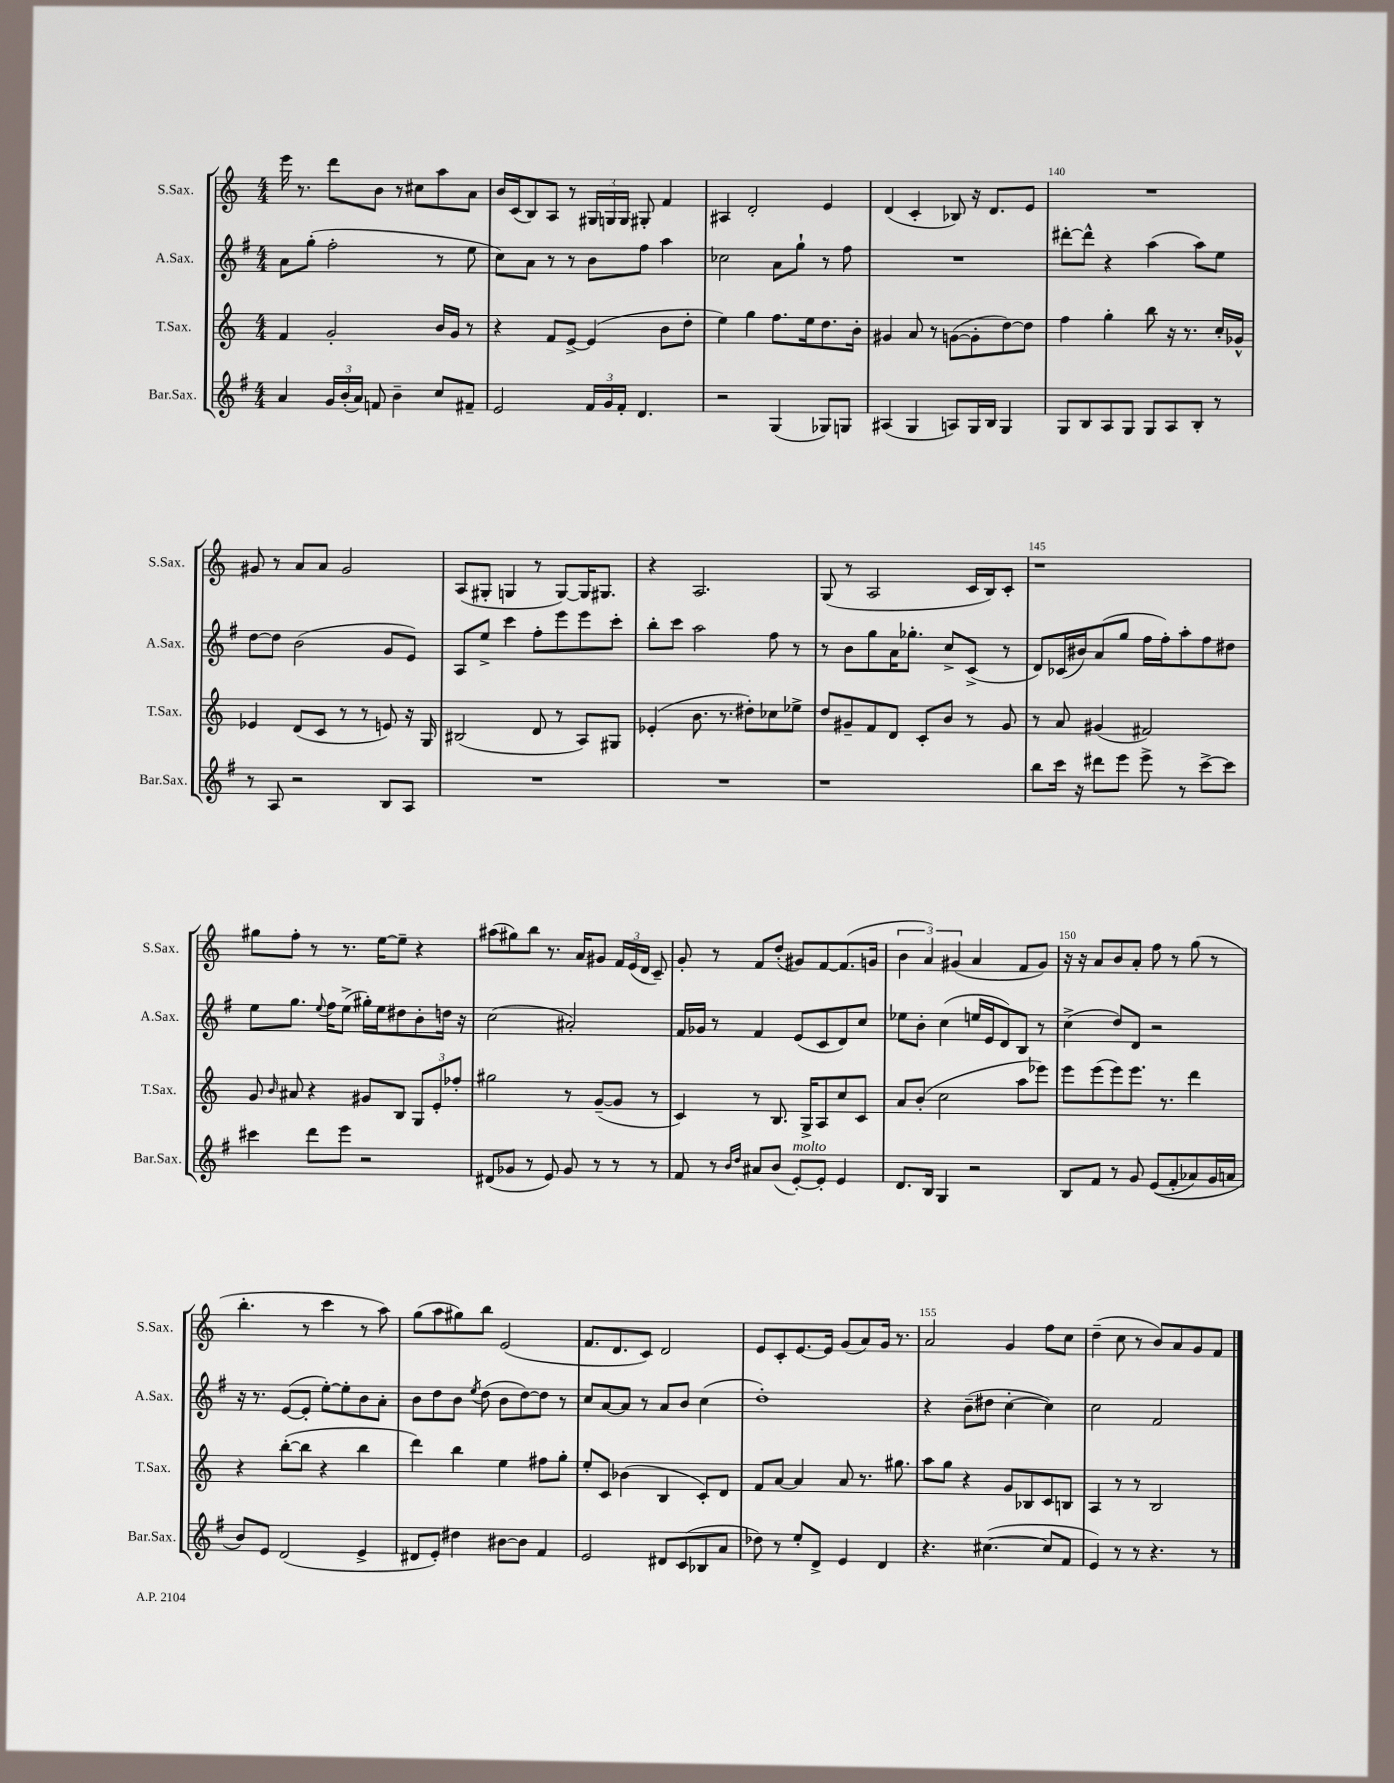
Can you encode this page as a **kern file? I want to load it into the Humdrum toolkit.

**kern	**kern	**kern	**kern
*staff4	*staff3	*staff2	*staff1
*clefG2	*clefG2	*clefG2	*clefG2
*k[f#]	*k[]	*k[f#]	*k[]
*M4/4	*M4/4	*M4/4	*M4/4
4a	4f	8a	16eee
.	.	.	8.r
.	.	(8gg'	.
24g	2g'	2ff#'	8ddd
(24b'	.	.	.
24a)	.	.	.
8f	.	.	8b
4b~	.	.	8r
.	.	.	8cc#
8cc	16b	8r	8aa
.	16g	.	.
8f#~	8r	8ee	8a
=	=	=	=
2e	4r	8cc)	16b
.	.	.	(16c
.	.	8a	8B)
.	8f	8r	8A
.	[8e^	8r	8r
24f#	(4e]	8b	24G#
24g	.	.	24G
24f#'	.	.	24G
4.d	.	8ff#	8G#'
.	8b	4aa	4f
.	8dd'	.	.
=	=	=	=
2r	4ee)	2cc-	4A#
.	4gg	.	2d'
(4G	8.ff	8a	.
.	.	8gg`	.
.	16ee	.	.
8G-)	8.dd	8r	4e
8G	.	8ff#	.
.	16b'	.	.
=	=	=	=
(4A#	4g#	1r	(4d
4G	8a	.	4c'
.	8r	.	.
8A)	([8g	.	8B-)
16G	8g']	.	16r
16B	.	.	8.d
4G	[8dd)	.	.
.	8dd]	.	8e
=	=	=	=
8G	4ff	[8ddd#'	1r
8B	.	8ddd#^^]	.
8A	4gg'	4r	.
8G	.	.	.
8G	8bb	(4aa	.
8A	16r	.	.
.	8.r	.	.
8B'	.	8aa)	.
8r	16cc'	8ee	.
.	16g-^^	.	.
=	=	=	=
8r	4e-	[8dd	8g#
8A	.	8dd]	8r
2r	(8d	(2b	8a
.	8c	.	8a
.	8r	.	2g#
.	8r	.	.
8B	8e)	8g	.
8A	16r	8e)	.
.	16G	.	.
=	=	=	=
1r	(2B#	8A	(8A
.	.	8ee^	8G#'
.	.	4ccc	4G
.	8d	8ff#'	8r
.	8r	8eee	[8G)
.	8A)	8eee	16G]
.	.	.	8.G#
.	8G#	8ccc'	.
=	=	=	=
1r	(4e-'	8bb'	4r
.	.	8ccc	.
.	8.b	2aa	2.A
.	8.r	.	.
.	8dd#')	.	.
.	8cc-	8ff#	.
.	8ee-^	8r	.
=	=	=	=
1r	8dd	8r	(8G
.	8g#~	8b	8r
.	8f	8gg	2A
.	8d	16a	.
.	.	8.gg-'	.
.	8c'	.	.
.	8b	8cc^	.
.	8r	(8c^	16c
.	.	.	16B)
.	8g#	8r	8c'
=	=	=	=
8bb	8r	8d)	1r
16ccc	8a	(16c-	.
16r	.	16b#)	.
8ddd#	(4g#	(8a	.
8eee	.	8gg	.
8eee^	2f#)	16ff#	.
.	.	16ff#')	.
8r	.	8aa'	.
[8ccc^	.	8ff#	.
8ccc]	.	8dd#	.
=	=	=	=
4ccc#	8g	8ee	8gg#
.	16qqb	.	.
.	8a#	8.gg	8ff'
8ddd	4r	.	8r
.	.	8qqee	.
.	.	16ff#	.
8eee	.	(8ee^	8.r
2r	8g#	16gg#')	.
.	.	16ee	[16ee
.	8B	8dd#	8ee~]
.	12G	8b'	4r
.	12e'	.	.
.	.	16dd	.
.	12ff-'	.	.
.	.	16r	.
=	=	=	=
(8d#	2gg#	(2cc	(8aa#
8g-	.	.	8gg#)
8r	.	.	8bb
8e)	.	.	8.r
8g-	8r	2a#')	.
.	.	.	16a
8r	([8g~	.	8g#
8r	8g]	.	24f
.	.	.	(24e
.	.	.	24d
8r	8r	.	8c~)
=	=	=	=
8f#	4c)	16f#	8g'
.	.	16g-	.
8r	.	8r	8r
16qqb	.	.	.
16qqdd	.	.	.
8a#	8r	4f#	8f
(8b	8.B	.	(8dd'
[8e')	.	(8e	8g#)
.	16G^	.	.
8e']	8A	8c	[8f
4e	8cc	8d)	(8.f]
.	8c	8cc	.
.	.	.	16g
=	=	=	=
8.d	8a	8ee-	6b
.	(8b'	8b'	.
.	.	.	6a)
16B	.	.	.
4G	2cc	(4cc	.
.	.	.	(6g#
2r	.	16ee	4a
.	.	16e	.
.	.	8d)	.
.	8aa	8B	8f
.	8eee-)	8r	8g#)
=	=	=	=
8B	8eee	(4cc^	16r
.	.	.	16r
8f#	(8eee	.	8a
8r	8eee)	8dd)	8b
8g	8.eee	8d	8a'
&((8e	.	2r	8ff
.	8.r	.	.
8f#'	.	.	8r
8a-)	4ddd	.	(8gg
16g	.	.	8r
16a	.	.	.
=	=	=	=
8b&)	4r	16r	4.bb'
.	.	8.r	.
8e	.	.	.
(2d	([8bb'	([8e	.
.	8bb]	8e']	8r
.	4r	[8ee')	4ccc
.	.	8ee']	.
4e^	4bb	8b	8r
.	.	8a'	8aa)
=	=	=	=
8d#	4ddd)	8b	(8gg
8e')	.	8dd	8aa
4dd#	4bb	8b	8gg#)
.	.	8qee	.
.	.	(8dd	8bb
[8b#	4ee	8b	(2e
8b#]	.	[8dd)	.
4f#	8ff#	8dd]	.
.	8gg'	8r	.
=	=	=	=
2e	8ee'	8cc	8.f
.	8c	[8a	.
.	.	.	8.d
.	(4b-	8a]	.
.	.	8r	8c)
8d#	4B	8a	2d
(8c	.	8b	.
8B-	8c')	(4cc	.
8a	8d	.	.
=	=	=	=
8dd-)	8f	1dd')	8e
8r	[8a	.	8c'
8ee'	4a]	.	[8.e
8d^	.	.	.
.	.	.	16e]
4e	8a	.	(8g
.	8.r	.	8a)
4d	.	.	16g
.	8.gg#	.	8.r
=	=	=	=
4.r	8aa	4r	2a
.	8gg	.	.
.	4r	(8b~	.
([4.cc#	.	8dd#	.
.	8g	[4cc'	4g
.	8B-	.	.
8cc#]	8c	4cc])	8ff
8f#	8B	.	8cc
=	=	=	=
4e)	4A	2cc	(4dd~
8r	8r	.	8cc
8r	8r	.	8r
4.r	2B	2f#	8b)
.	.	.	8a
.	.	.	8g
8r	.	.	8f
==	==	==	==
*-	*-	*-	*-
